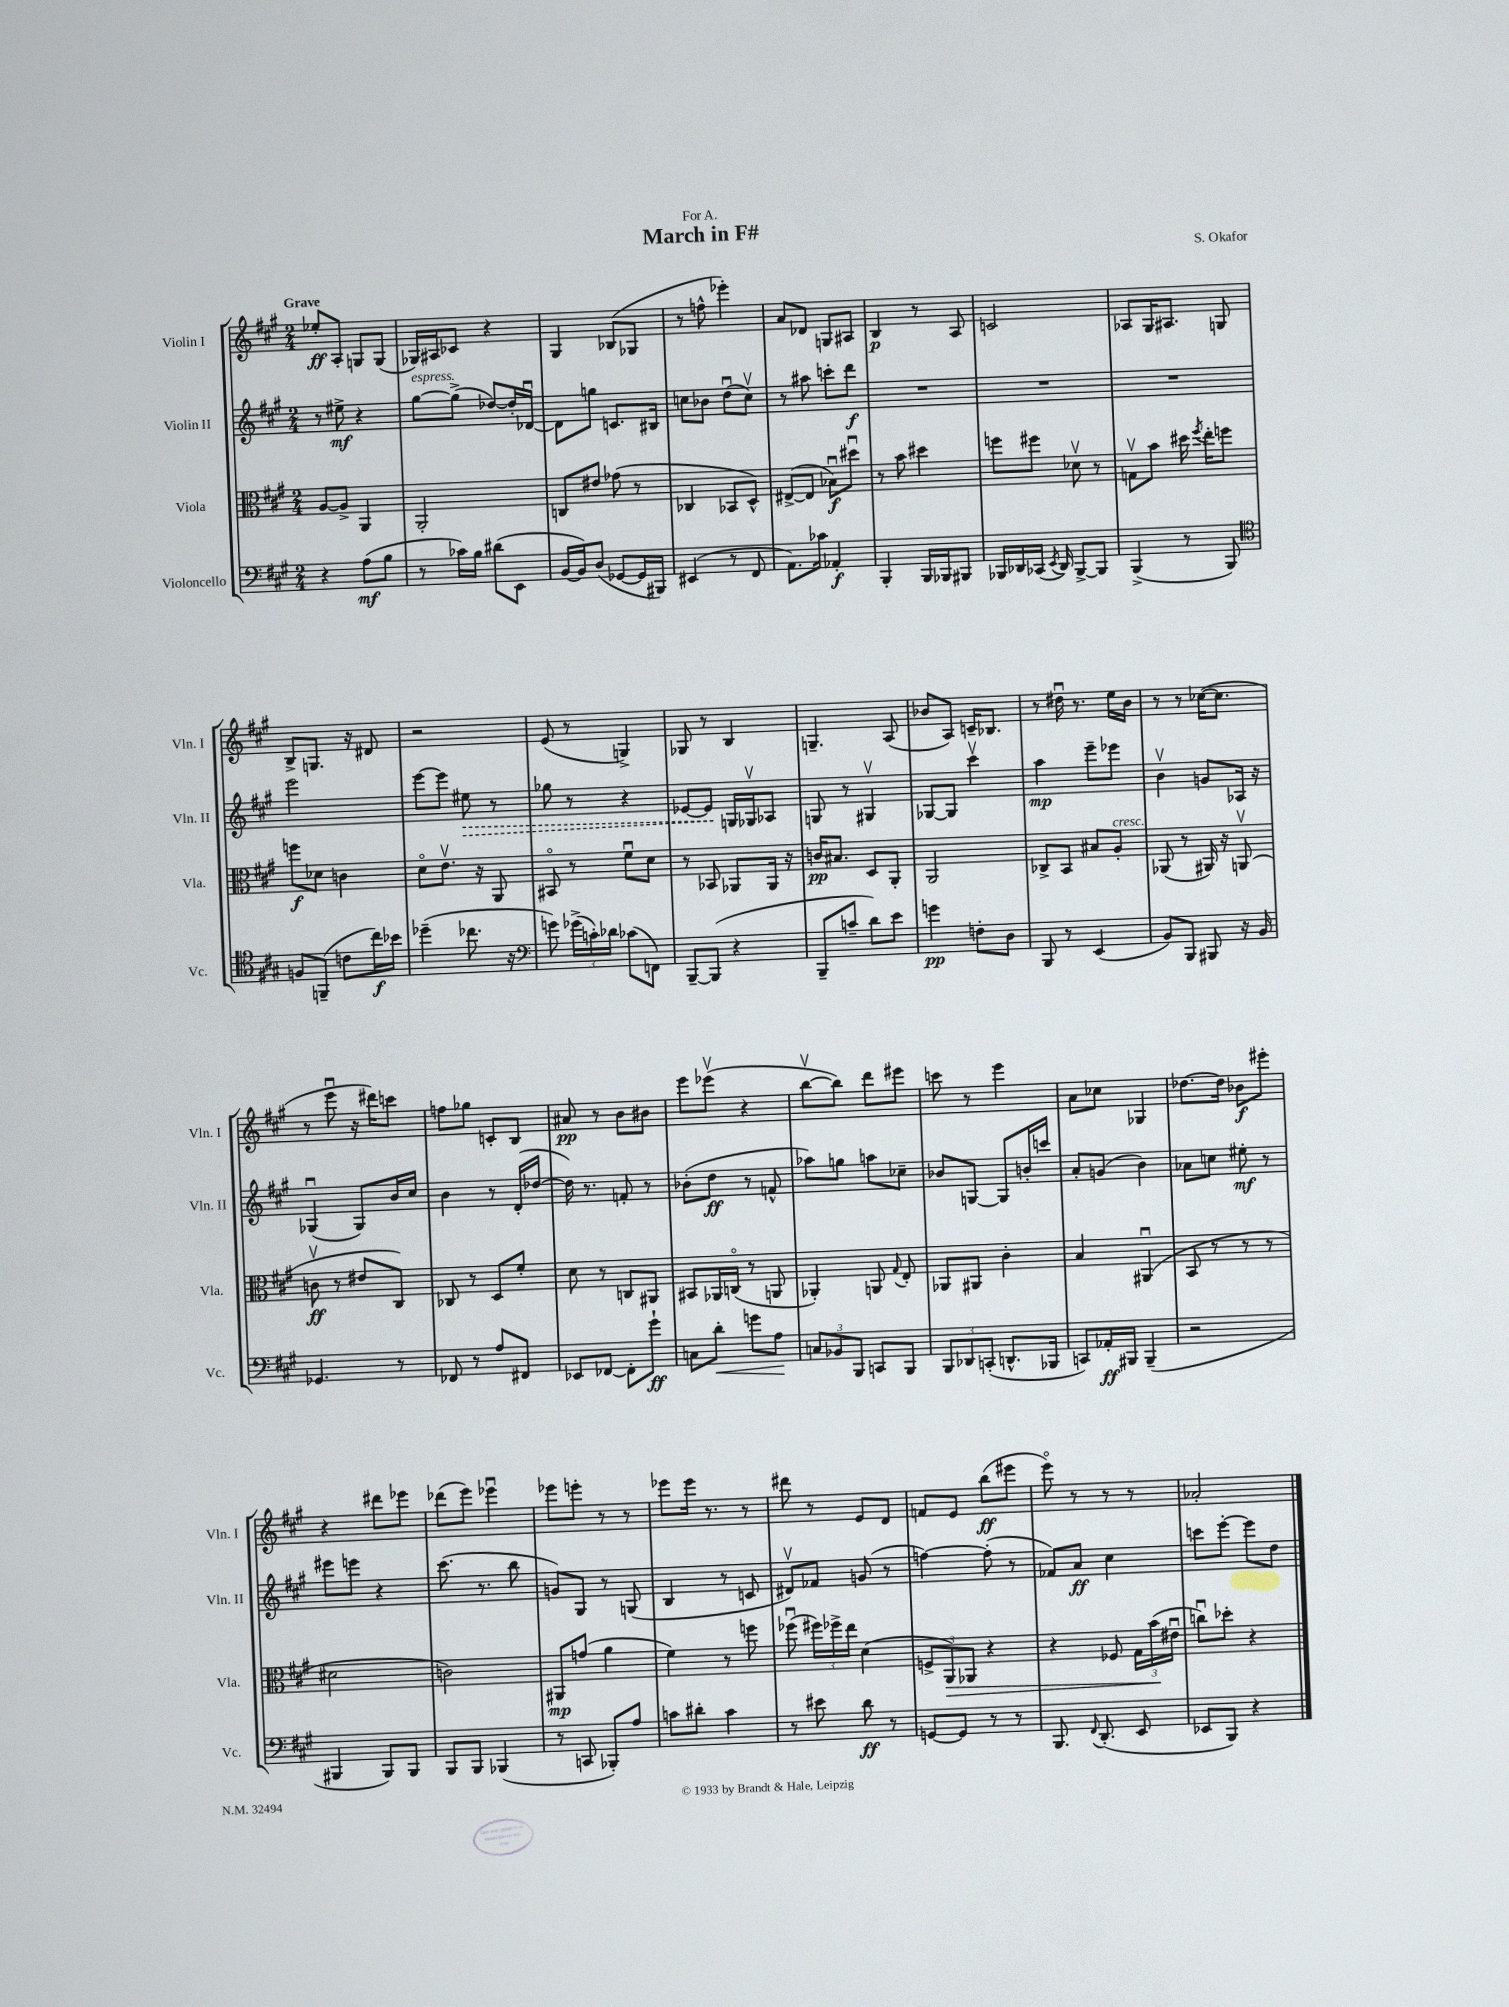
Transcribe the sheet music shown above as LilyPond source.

\header { title = "March in F#" composer = "S. Okafor" dedication = "For A." }
<<
\new StaffGroup <<
\new Staff = "s0" \with { instrumentName = "Violin I" shortInstrumentName = "Vln. I" } {
    \clef treble \key a \major \numericTimeSignature \time 2/4 \tempo "Grave"
    \autoBeamOff ees''8[-.\ff a8]-. g8[ g8]( |
    ges16[) ais16 ces'8] r4 |
    gis4 bes8[( ges8] |
    r8 f''8-^ ees'''4-.) |
    a'8[ des'8] g8[ ais8] |
    b4\p r8 a8 |
    c'2 |
    aes8[ gis16 ais8.] g8 |
    b8[-> g8.] r16 dis'8 |
    r2 |
    e'8( r8 g4->) |
    ges8 r8 b4 |
    g4.-- a8( |
    bes'8[ a8]) c'16[-- bes8.] |
    r8 dis''16\downbow r8. e''16[ b'16] |
    r8 r8 ces''16[~( ces''8.] |
    r8 e'''8\downbow r16 dis'''16[) c'''8] |
    f''8[ ges''8] c'8[-. b8] |
    ais'8\pp r8 b'8[ bis'8] |
    e'''8[ ees'''8]\upbow( r4 |
    b''8[~\upbow b''8]) d'''8[ eis'''8] |
    c'''8 r8 e'''4 |
    a'8[ ces''8] ges4 |
    des''8.[~ des''16] bes'8[\f eis'''8]-. |
    r4 dis'''8[ ees'''8] |
    des'''8[( e'''8]) ees'''4\downbow |
    ees'''8[ e'''8]-. r8 r8 |
    ees'''8[ ees'''16] r8. r8 |
    dis'''8 r8 e'8[ d'8] |
    f'8[ e'8] b''8[\ff( eis'''8] |
    e'''8\flageolet) r8 r8 r8 |
    aes'2-. \bar "|." |
}
\new Staff = "s1" \with { instrumentName = "Violin II" shortInstrumentName = "Vln. II" } {
    \clef treble \key a \major \numericTimeSignature \time 2/4
    \autoBeamOff r8 eis''8->\mf r4 |
    gis''8[~^\markup { \italic "espress." } gis''8]->( des''8[~) des''16-. des'16]~\downbow |
    des'8[ g''8] c'8.[ bis16] |
    c''8[ bes'8] d''8[\downbow( c''8]\upbow) |
    r8 ais''8 c'''8[-. d'''8]\f |
    R2 |
    R2 |
    R2 |
    e'''2 |
    e'''8[~ e'''8] \once \override Hairpin.style = #'dashed-line eis''8\> r8 |
    ges''8 r8 r4 |
    ees'8[~ ees'8]\! g16[ ges16\upbow aes8] |
    g8 r8 gis4\upbow |
    ges8[~ ges8] cis'''4\upbow |
    a''4\mp e'''8[-- ees'''8] |
    b'4\upbow g'8[ aes16] r16 |
    ges4\downbow( ges8[) b'16 cis''16] |
    b'4 r8 d'16[-.( des''16]~ |
    des''16) r8. f'8-. r8 |
    bes'8[-.( d''8]\ff r8 f'8-^ |
    aes''8[) g''8] a''8[ ces''8]-- |
    bes'8[ g8]~ g8[ b'16-. c'''16] |
    a'8[-. g'8]( b'4) |
    aes'8[ c''8] eis''8-.\mf r8 |
    eis'''8[ e'''8] r4 |
    cis'''8.( r8. b''8 |
    g'8[) gis8] r8 g8( |
    b4 r8 c'8 |
    dis'8[\upbow) fes'8] g'8( r8 |
    f''4~) f''8-.( r8 |
    fes'8[) a'8]\ff cis''4 |
    c'''8[ e'''8]~-. e'''8[ d''8] \bar "|." |
}
\new Staff = "s2" \with { instrumentName = "Viola" shortInstrumentName = "Vla." } {
    \clef alto \key a \major \numericTimeSignature \time 2/4
    \autoBeamOff a8[~ a8]-> a,4 |
    a,2-. |
    c8[ eis'8] ges'8( r8 |
    ces4 bes,8[ d8]-^) |
    eis8[~->( eis8] bes8[\downbow\f) dis''8]\downbow |
    r8 b'8 dis''4 |
    f''8[ fis''8] des'8\upbow r8 |
    g8[\upbow b'8] dis''16 \acciaccatura { fis''8 } e''16[-. f''8] |
    f''8[\f des'8] c'4 |
    d'8[\flageolet e'8.]\upbow r16 a,8 |
    bis,8\flageolet r8 fis'8[\downbow d'8] |
    r8 bes,8 aes,8[ aes,16] r16 |
    c'16[\pp bis8.] d8[ a,8]-. |
    a,2 |
    ces8[-> b,8] bis8[ a8]-.^\markup { \italic "cresc." } |
    aes,8( r8 ais,16) r16 a,8\upbow( |
    c'8\upbow\ff r8 eis'8[ cis8]) |
    ces8 r8 d8[ fis'8]-. |
    d'8 r8 c8[ ais,8] |
    bis,8[ aes,16 c16]\flageolet( r8 a,8 |
    aes,4-.) a,8 \appoggiatura { gis8 } e8-. |
    aes,8[ ais,8] cis'4-. |
    b4 ais,4\downbow( |
    b,8 r8 r8 r8 |
    dis'2 |
    c'2) |
    ais,8[\mp g'8]( a'4 |
    fis'4) r8 f''8 |
    fes''8\downbow( \tuplet 3/2 { fis''16[) fes''16-> e''16] } d'4( |
    \tuplet 3/2 { f8[-> a,8\>) aes,8] } r4 |
    r4 fes8 \tuplet 3/2 { gis16[ b'16\!( eis'16]\downbow } |
    c''8[\downbow) des''8]-. r4 \bar "|." |
}
\new Staff = "s3" \with { instrumentName = "Violoncello" shortInstrumentName = "Vc." } {
    \clef bass \key a \major \numericTimeSignature \time 2/4
    \autoBeamOff r4 a8[\mf( b8] |
    r8 ces'16[) b16] dis'8[( e,8] |
    b,16[~ b,16) d8]( ges,8[~ ges,16 bis,,16]) |
    eis,4( r8 fis,8 |
    a,8.[) ces'16] aes,4-.\f |
    b,,4-. b,,16[ bes,,16 bis,,8] |
    bes,,16[ des,16 ces,16]( \acciaccatura { e,8 } des,16) bes,,8[~-> bes,,8] |
    b,,4->( r8 b,,8) |
    \clef tenor f8[ f,8]--( c'8[ cis''16\f) bes'16] |
    des''4--( ces''8. r16 |
    \clef bass g'8) \tuplet 3/2 { ges'16[->( c'16-.) des'16] } ces'8[( f,8]) |
    b,,8[~-- b,,8]( r4 |
    b,,8[-- c'8]-- d'8[) e'8] |
    g'4\pp f8[-. d8] |
    b,,8 r8 e,4( |
    b,8[) b,,8] bis,,8 r16 b,16 |
    ges,4. r8 |
    fes,8 r8 a8[ fis,8] |
    ees,8[ fes,8]~ fes,8[-. gis'8]-!\ff |
    c8[ d'8]-.\< g'8[ a8]\! |
    \tuplet 3/2 { c8[ bes,8 b,,8] } c,8[ b,,8] |
    \tuplet 3/2 { b,,8[ des,8 c,8]-.( } d,8.[-^ bes,,16] |
    c,8[) aes,16-.\ff bis,,16] bis,,4--( |
    r2 |
    bis,,4 bis,,8[) bis,,8] |
    b,,8[ b,,8] bes,,4( |
    r8 c,8 bes,,8[-.) a8] |
    c'8[ dis'8]-. c'4 |
    r8 eis'8 d'8\ff r8 |
    g,8[~ g,8] r8 r8 |
    b,,8. \appoggiatura { fis,8 } d,8.-.( e,8 |
    ees,8[ b,,8]) r4 \bar "|." |
}
>>
>>
\layout { \context { \Score \remove "Bar_number_engraver" } }
